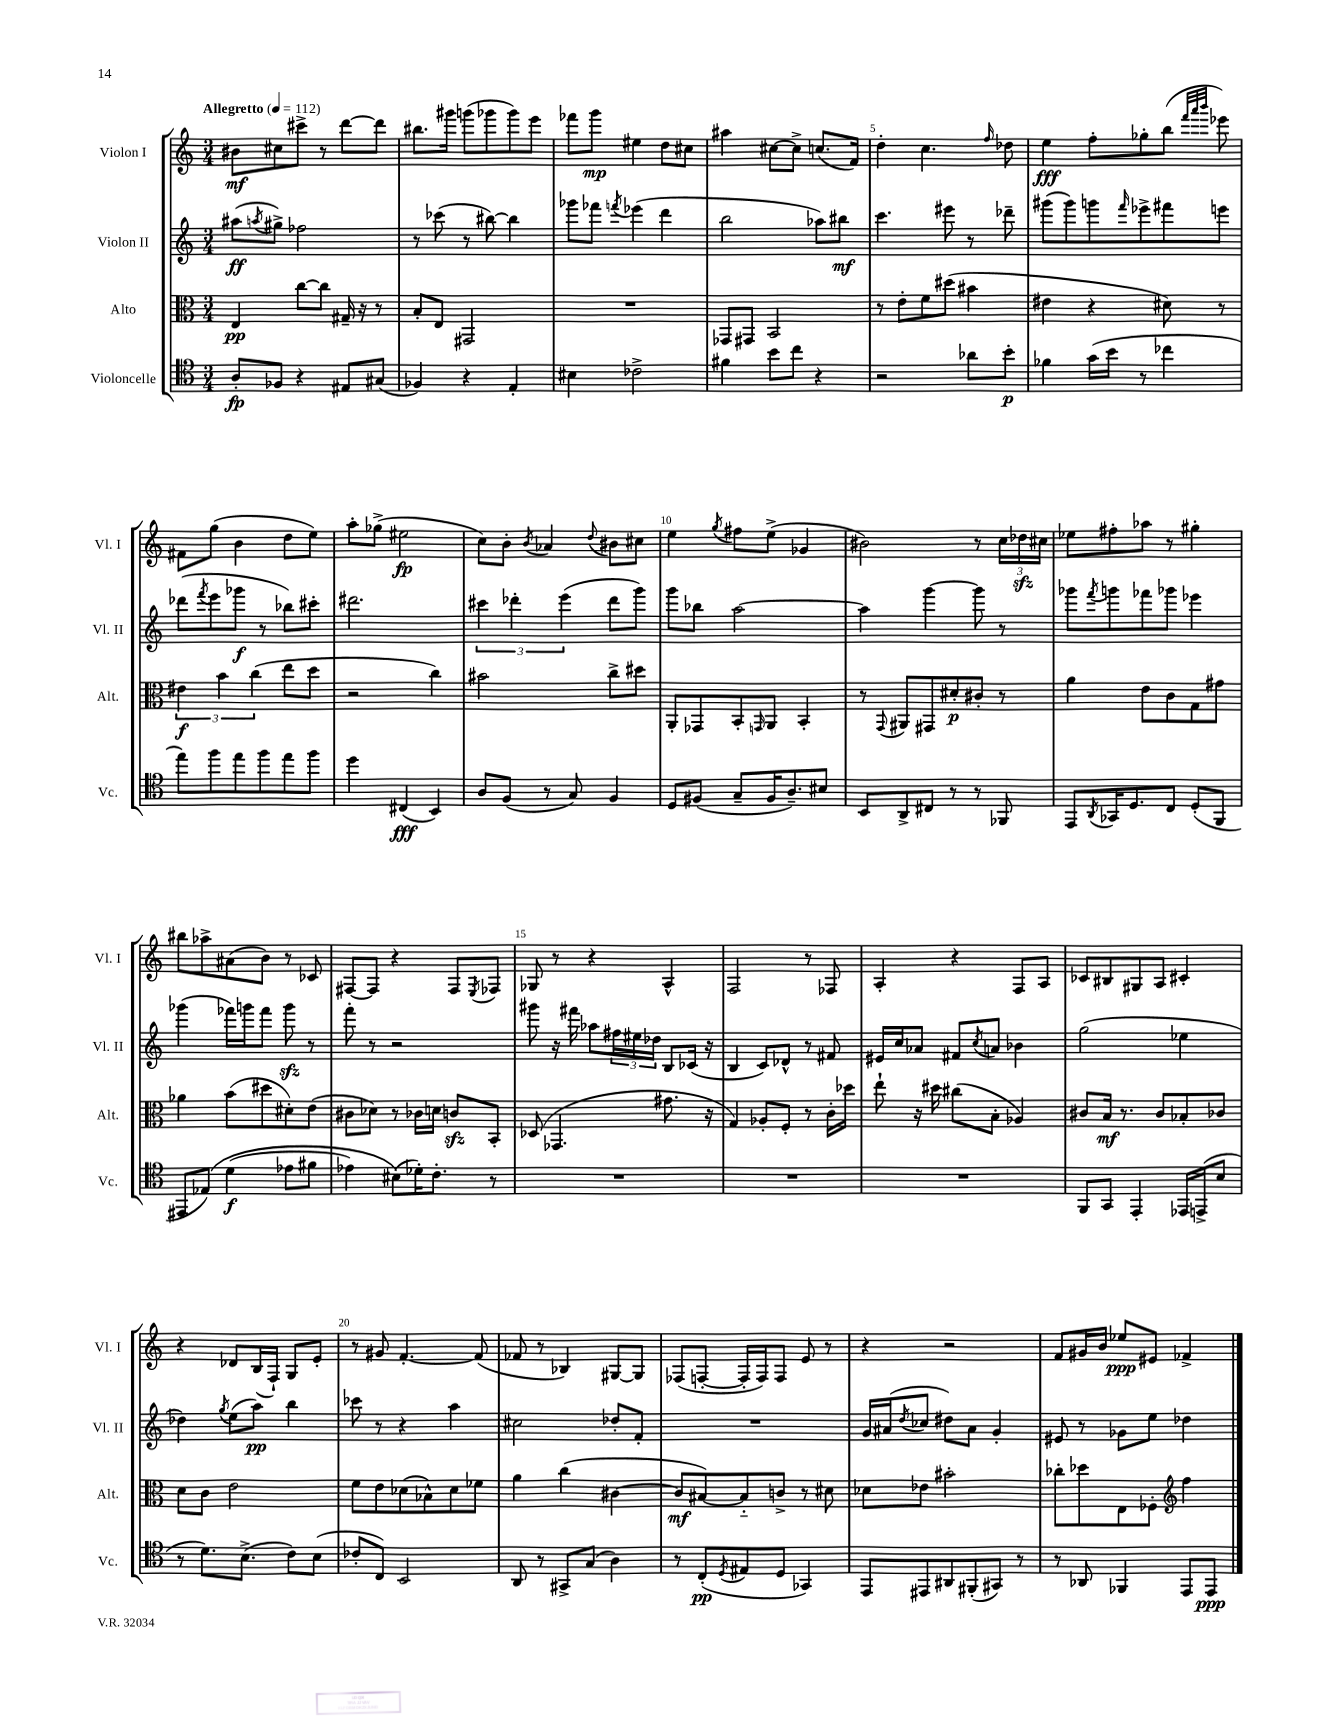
<<
\new StaffGroup <<
\new Staff = "s0" \with { instrumentName = "Violon I" shortInstrumentName = "Vl. I" } {
    \clef treble \key c \major \numericTimeSignature \time 3/4 \tempo "Allegretto" 4 = 112
    bis'8\mf cis''8 cis'''8-> r8 d'''8~ d'''8 |
    bis''8. gis'''16 g'''8( ges'''8 ges'''8) e'''8 |
    fes'''8 g'''8\mp eis''4 d''8 cis''8 |
    ais''4 cis''8~ cis''8-> c''8.( f'16) |
    d''4-. c''4. \grace { f''16 } des''8 |
    e''4\fff f''8-. ges''8-. b''8( \grace { f'''32 a'''32 b'''32 } ees'''8) |
    fis'8 g''8( b'4 d''8 e''8) |
    a''8-. ges''8->( eis''2\fp |
    c''8) b'8-. \acciaccatura { b'8 } aes'4 \appoggiatura { d''8 } bis'8 cis''8 |
    e''4 \acciaccatura { g''8 } fis''8 e''8->( ges'4 |
    bis'2) r8 \tuplet 3/2 { c''16 des''16\sfz cis''16 } |
    ees''8 fis''8-. aes''8 r8 gis''4-. |
    bis''8 aes''8-> ais'8( b'8) r8 ces'8 |
    fis8~ fis8 r4 fis8 \acciaccatura { e8 } fes8 |
    ges8 r8 r4 a4-^ |
    f2 r8 fes8 |
    a4-. r4 f8 a8 |
    ces'8 bis8 gis8 a8 cis'4-. |
    r4 des'8 b16( f16-!) g8 e'8-. |
    r8 gis'8 f'4.~-. f'8( |
    fes'8 r8 bes4) gis8~ gis8 |
    fes8( f8~-. f16-. f16) f8 e'8 r8 |
    r4 r2 |
    f'8 gis'16 b'16 ees''8\ppp eis'8 fes'4-> \bar "|." |
}
\new Staff = "s1" \with { instrumentName = "Violon II" shortInstrumentName = "Vl. II" } {
    \clef treble \key c \major \numericTimeSignature \time 3/4
    ais''8\ff( \acciaccatura { a''8 } gis''8->) fes''2 |
    r8 ces'''8( r8 bis''8~) bis''4 |
    ges'''8 fes'''8 \acciaccatura { f'''8 } ees'''4( d'''4 |
    b''2 aes''8) bis''8\mf |
    c'''4. eis'''8 r8 des'''8-- |
    gis'''8( gis'''8) g'''8 \grace { f'''16 } ees'''8-> fis'''8 e'''8 |
    des'''8( \acciaccatura { f'''8 } e'''8 ges'''8\f r8 bes''8) cis'''8-. |
    dis'''2. |
    \tuplet 3/2 { cis'''4 des'''4-. e'''4( } des'''8 g'''8) |
    g'''8 bes''8 a''2~ |
    a''4 g'''4~ g'''8 r8 |
    ges'''8 \acciaccatura { f'''8 } g'''8 fes'''8 ges'''8 ees'''4 |
    ges'''4( fes'''16) g'''16 fes'''8 g'''8\sfz r8 |
    f'''8-. r8 r2 |
    gis'''8 r16 fis'''16 aes''8 \tuplet 3/2 { fis''16 eis''16 des''16 } b8 ces'16( r16 |
    b4 c'8) des'8-^ r8 fis'8 |
    eis'16 c''16 aes'8 fis'8 \acciaccatura { c''8 } a'8 bes'4 |
    g''2( ees''4 |
    des''4) \acciaccatura { g''8 } e''8( a''8\pp) b''4 |
    ces'''8 r8 r4 a''4 |
    cis''2 des''8-. f'8-. |
    R2. |
    g'16 ais'16( \acciaccatura { d''8 } ces''8 dis''8) ais'8 g'4-. |
    eis'8 r8 ges'8 e''8 des''4 \bar "|." |
}
\new Staff = "s2" \with { instrumentName = "Alto" shortInstrumentName = "Alt." } {
    \clef alto \key c \major \numericTimeSignature \time 3/4
    e4\pp c''8~ c''8 gis16-- r16 r8 |
    b8-. e8 gis,2 |
    R2. |
    ges,8 gis,8 b,2 |
    r8 e'8-. f'8 dis''8( bis'4 |
    eis'4 r4 dis'8) r8 |
    \tuplet 3/2 { eis'4\f b'4 c''4( } e''8 d''8 |
    r2 c''4) |
    bis'2 c''8-> dis''8 |
    a,8-. ges,8 b,8-. \grace { g,16 } a,8 b,4-. |
    r8 \appoggiatura { g,8 } ais,8 gis,8 dis'8-.\p cis'8-. r8 |
    a'4 e'8 c'8 g8 gis'8 |
    aes'4 b'8( dis''8 dis'8-.) e'8( |
    cis'8 des'8) r8 ces'16 d'16 c'8\sfz b,8-. |
    des8( ges,4. gis'8. r16 |
    g4) aes8-. f8-. r8 c'16-. des''16 |
    e''8-! r16 dis''16 cis''8( b8-. aes4) |
    cis'8 b16\mf r8. cis'8 bes8-. ces'8 |
    d'8 c'8 e'2 |
    f'8 e'8 des'8( bes8-^) des'8 fes'8 |
    a'4 c''4( cis'4~ |
    cis'8\mf bis8~) bis8-_ c'8-> r8 dis'8 |
    des'8 ees'8 bis'2-. |
    ces''8-. des''8 e8 fes8-. \clef treble f''4 \bar "|." |
}
\new Staff = "s3" \with { instrumentName = "Violoncelle" shortInstrumentName = "Vc." } {
    \clef tenor \key c \major \numericTimeSignature \time 3/4
    a8-.\fp fes8 r4 eis8 gis8( |
    fes4) r4 e4-. |
    bis4 ces'2-> |
    fis'4 b'8 c''8 r4 |
    r2 aes'8 b'8-.\p |
    fes'4 g'16( b'16 r8 ces''4 |
    e''8) f''8 e''8 f''8 e''8 f''8 |
    d''4 cis4\fff( b,4) |
    a8 f8( r8 g8) f4 |
    d8 fis8( g8-- fis16 a8.--) bis8 |
    b,8 a,8-> cis8 r8 r8 fes,8 |
    e,8 \acciaccatura { a,8 } ges,16 d8. c8 d8-.( f,8 |
    eis,8 ees8)\( d'4\f( ees'8 fis'8 |
    ees'4) bis8(\) des'16-.) c'8.-. r8 |
    R2. |
    R2. |
    R2. |
    f,8 g,8 e,4-. ees,16 e,16->( b8 |
    r8 d'8.) b8.->( c'8) b8( |
    ces'8-. c8) b,2 |
    a,8 r8 gis,8-> g8( a4) |
    r8 c8-.\pp( \acciaccatura { d8 } eis8 d8 ges,4) |
    e,8 eis,8 ais,8 fis,8-.( gis,8) r8 |
    r8 aes,8 fes,4 e,8 e,8\ppp \bar "|." |
}
>>
>>
\layout { \context { \Score \override BarNumber.break-visibility = ##(#f #t #t) barNumberVisibility = #(every-nth-bar-number-visible 5) } }
